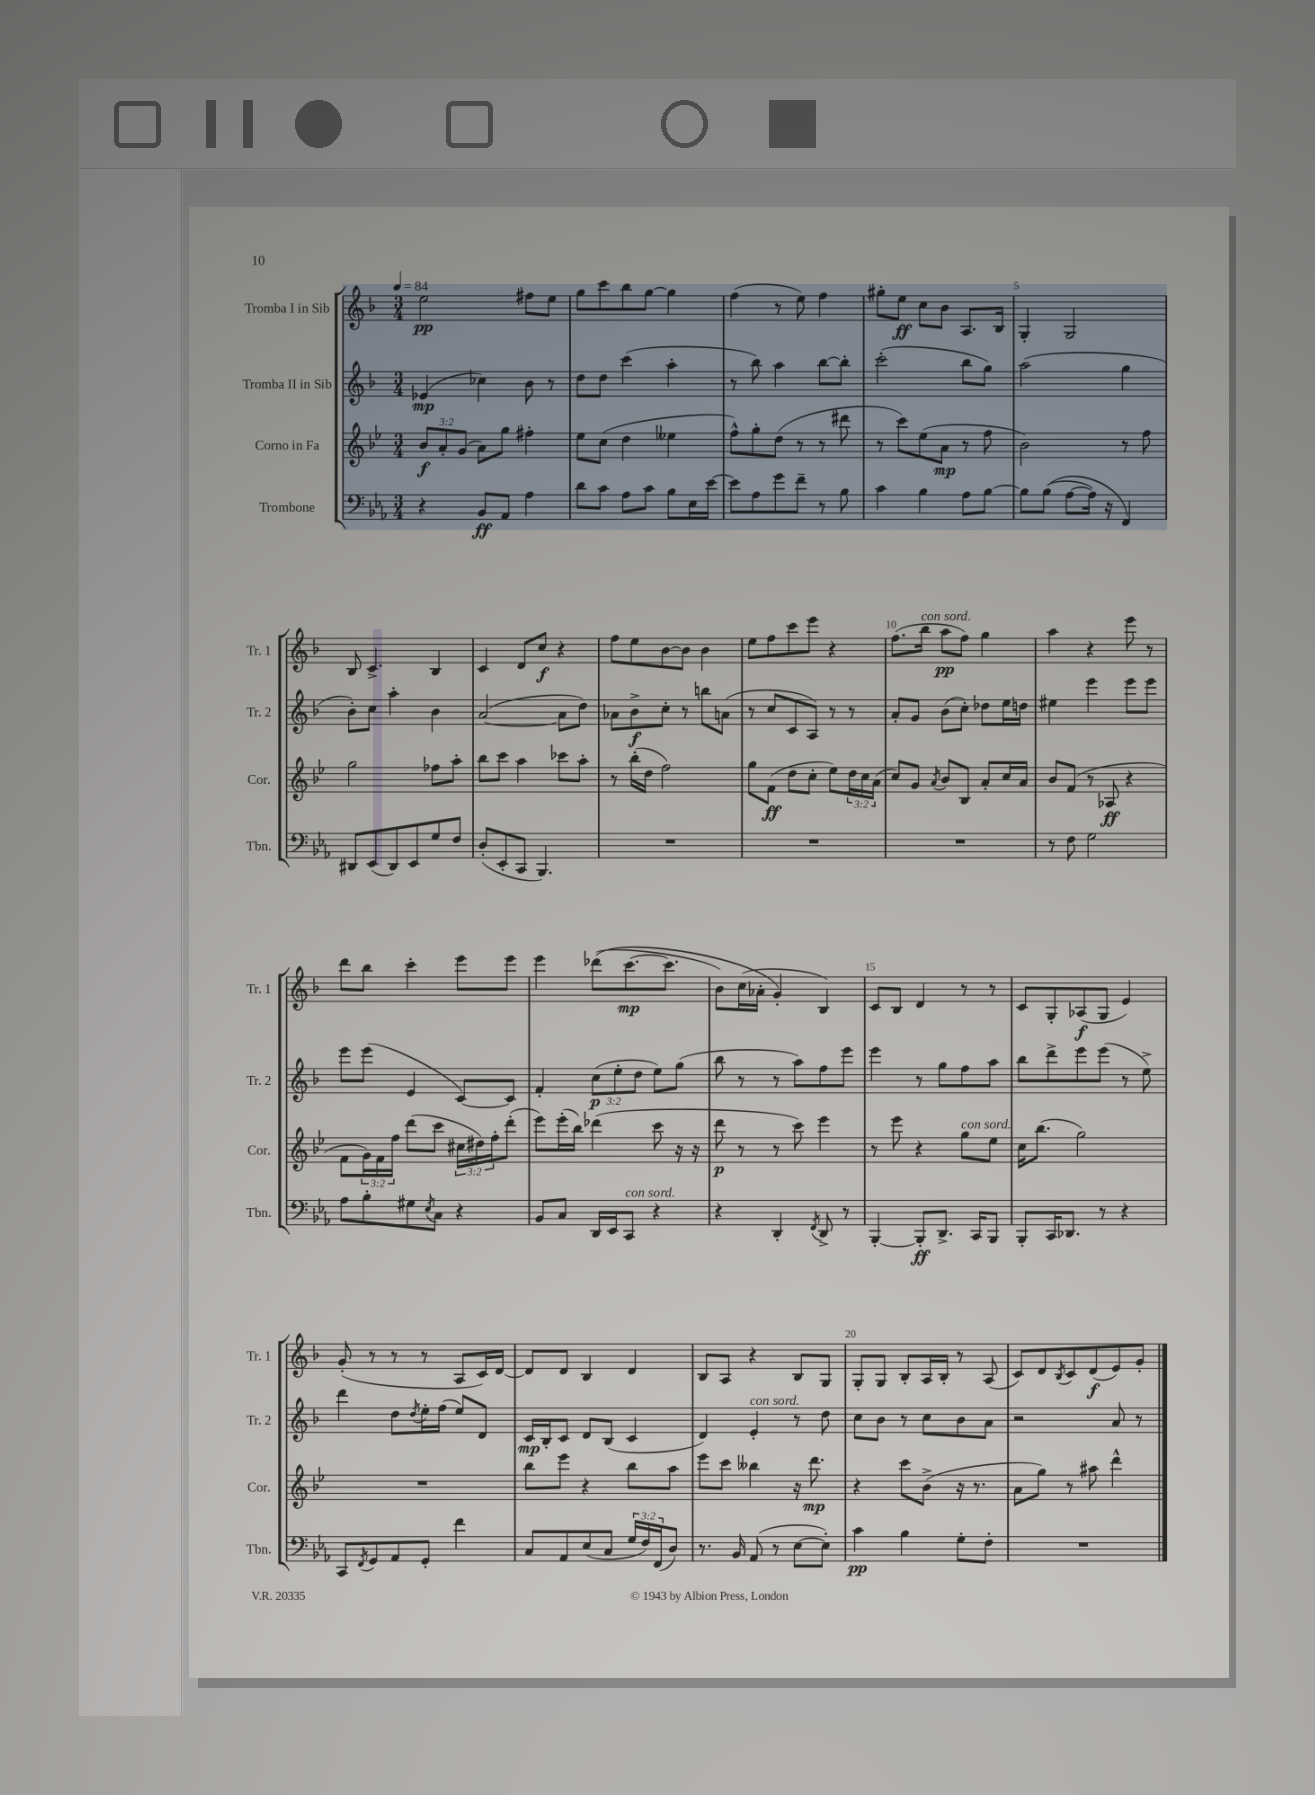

**kern	**kern	**kern	**kern
*staff4	*staff3	*staff2	*staff1
*clefF4	*clefG2	*clefG2	*clefG2
*k[b-e-a-]	*k[b-e-]	*k[b-]	*k[b-]
*M3/4	*M3/4	*M3/4	*M3/4
*MM84	*MM84	*MM84	*MM84
4r	12b-	(4e-	2ee
.	12a'	.	.
.	(12g	.	.
8BB-	8a)	4cc-)	.
8AA-	8gg	.	.
4A-	4ff#'	8b-	8ff#
.	.	8r	8ee
=	=	=	=
8d	8ee-	8dd	8gg
8c	(8cc	8dd	8ccc
8A-	4dd	(4ccc	8bb-
8c	.	.	[8gg
8B-	4ee--	4aa'	4gg]
16E-	.	.	.
[16e-	.	.	.
=	=	=	=
8e-]	8ff^^)	8r	(4ff
8A-	8gg'	8bb-)	.
8g	(8dd	4aa	8r
8f~	8r	.	8ee)
8r	8r	[8bb-	4ff
8B-	8ddd#	8bb-']	.
=	=	=	=
4c	8r	(2ccc'	8gg#'
.	8ccc)	.	8ee
4B-	(8ee-	.	8cc
.	8a	.	8b-
8A-	8r	8bb-	8.A
[8B-	8ff	8gg)	.
.	.	.	16B-
=	=	=	=
8B-]	2b-)	(2aa	4G'
&((8B-	.	.	.
[8A-	.	.	2G
16A-])	.	.	.
16r	.	.	.
4FF&)	8r	4gg	.
.	8ff	.	.
=	=	=	=
8DD#	2gg	8b-')	8B-
(8EE-	.	8cc	4.c^
8DD#)	.	4aa'	.
8EE-	.	.	.
8G	8ff-	4b-	4B-
8F	8aa'	.	.
=	=	=	=
(8D'	8bb-	([2a	4c
8EE-'	8ccc	.	.
8CC	4aa	.	8d
4.BBB-)	.	.	8cc
.	8ccc-	8a]	4r
.	8aa'	8dd)	.
=	=	=	=
2.r	8r	8a-	8ff
.	(16bb-'	8b-^	8ee
.	16dd	.	.
.	2ff)	8cc'	[8b-
.	.	8r	8b-]
.	.	8bb	4b-
.	.	(8a	.
=	=	=	=
2.r	8gg	8r	8ee
.	(8f	8cc	8ff
.	8dd	8c	8ccc
.	8cc'	8A)	8eee
.	8ee-)	8r	4r
.	24dd	8r	.
.	24cc	.	.
.	(24a	.	.
=	=	=	=
2.r	8cc)	8a'	(8.ff
.	8g	8g	.
.	.	.	16bb-
.	8qa	.	.
.	8b-	(8b-	8aa
.	8B-	8cc')	8ff)
.	8a'	8dd-	4gg
.	16cc	16ee	.
.	16a	16dd	.
=	=	=	=
8r	8b-	4ee#	4aa
8F	(8f	.	.
2G	8r	4eee	4r
.	8A-	.	.
.	4r	8eee	8eee
.	.	8eee	8r
=	=	=	=
8A-	8f	8eee	8ddd
8B-'	24g)	(8eee	8bb-
.	24f	.	.
.	24ff	.	.
8G#	(8ddd	4e	4ccc'
8qE-	.	.	.
8C	8ccc	.	.
4r	24cc#	[8c)	8eee
.	24dd#)	.	.
.	24ff'	.	.
.	(8ddd'	8c]	8eee
=	=	=	=
8BB-	8eee-)	4f'	4eee
8C	(16eee-'	.	.
.	16bb-)	.	.
16DD	(4ddd-	(12cc	&((8ddd-
16EE-	.	.	.
.	.	12ee'	.
8CC	.	.	[8.ccc
.	.	12dd	.
4r	8ccc	8ee)	.
.	.	.	8.ccc]
.	16r	(8gg	.
.	16r	.	.
=	=	=	=
4r	8ddd	8bb-	8b-)
.	8r	8r	(16cc
.	.	.	16a-'
4DD'	8r	8r	4g'&)
.	8ccc)	8aa)	.
8qFF	.	.	.
8DD^	4eee-	8ff	4B-)
8r	.	8eee	.
=	=	=	=
[4BBB-'	8r	4eee	8c
.	8eee-	.	8B-
8BBB-']	4r	8r	4d
8.DD^	.	8gg	.
.	8gg	8ff	8r
16CC	.	.	.
8BBB-	8ee-	8aa	8r
=	=	=	=
8BBB-'	16cc	8bb-	8c
.	(8.bb-	.	.
16CC	.	8ddd^	8G'
8.DD-	.	.	.
.	2gg)	8eee	(8A-
8r	.	(8eee	8G
4r	.	8r	4e)
.	.	8ee^)	.
=	=	=	=
8CC	2.r	4ddd	(8g'
8qFF	.	.	.
8GG	.	.	8r
8AA-	.	8dd	8r
.	.	8qdd	.
8GG'	.	16ee'	8r
.	.	(16ff	.
4f	.	8ee)	8A
.	.	8d	16c)
.	.	.	[16d
=	=	=	=
8C	8bb-	16c	8d]
.	.	16B-'	.
8AA-	8eee-	8c	8d
(8E-	4r	8d	4B-
8C	.	(8B-	.
24G	8bb-	4c	4d
24F)	.	.	.
(24FF	.	.	.
8D)	8aa	.	.
=	=	=	=
8.r	8eee-	4d)	8B-
.	8ccc	.	8A
16BB-	.	.	.
(8AA-	4bb--	4e'	4r
8r	.	.	.
[8E-	16r	8r	8B-
.	8.ddd	.	.
8E-'])	.	8dd	8G
=	=	=	=
4c	4r	8cc	8G'
.	.	8b-	8G
4B-	8ccc	8r	8B-'
.	(8b-^	8cc	16A
.	.	.	16B-'
8G'	16r	8b-	8r
.	8.r	.	.
8F'	.	8a	(8A
=	=	=	=
2.r	8a	2r	8c)
.	8gg)	.	8d
.	.	.	8qB-
.	8r	.	8c
.	8aa#	.	(8d
.	4ddd^^	8a	8e)
.	.	8r	8g'
==	==	==	==
*-	*-	*-	*-
